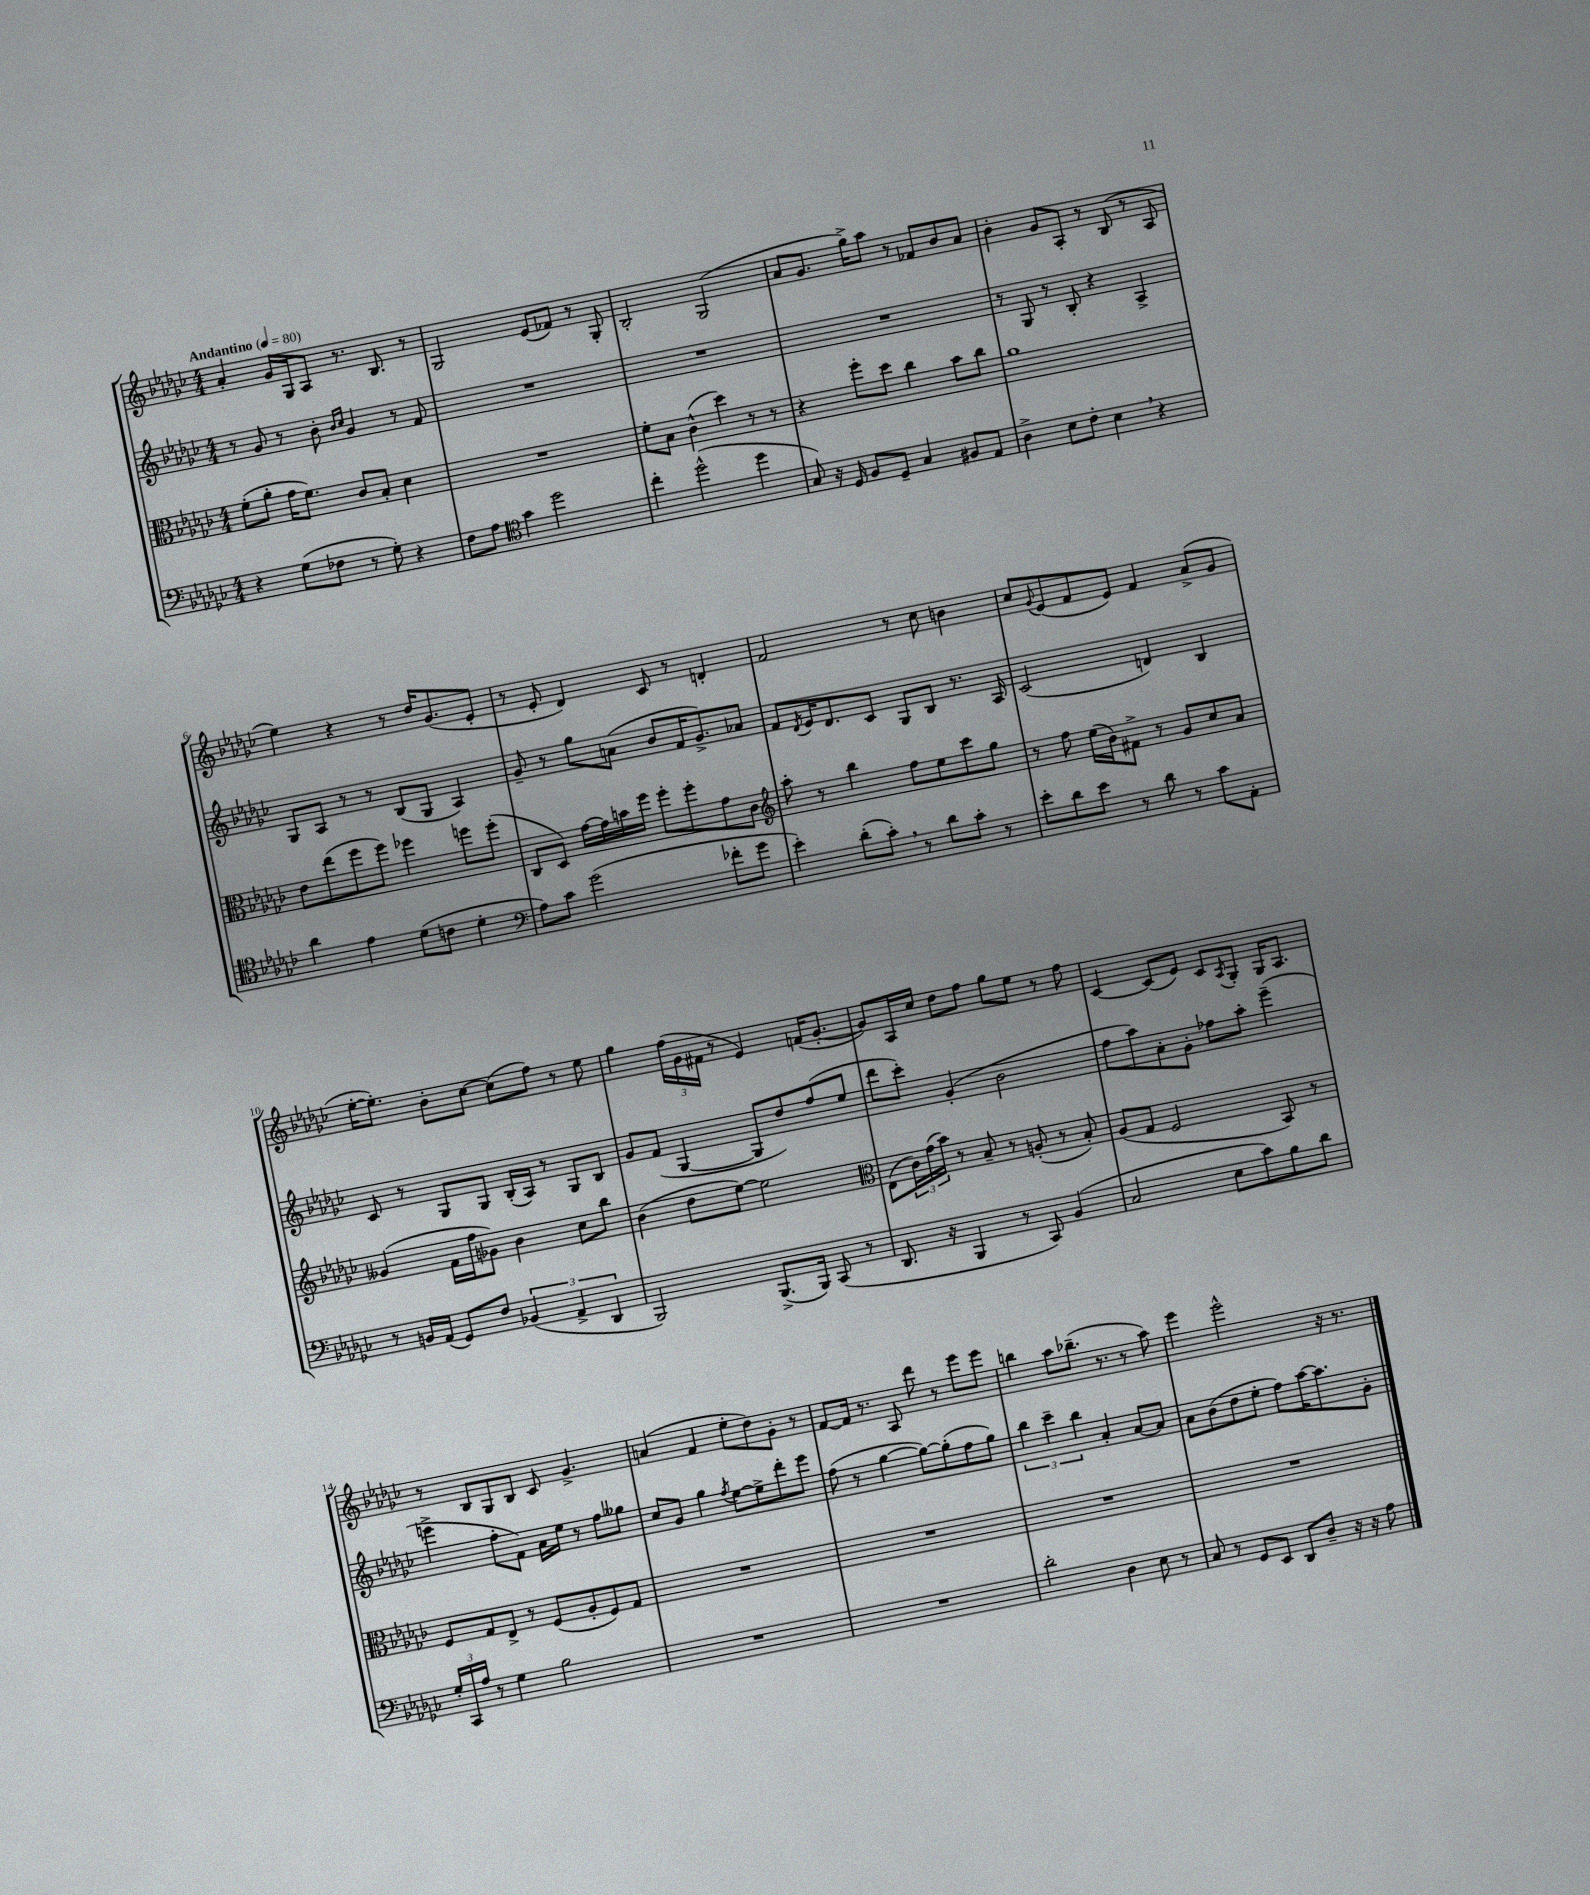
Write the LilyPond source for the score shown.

<<
\new StaffGroup <<
\new Staff = "s0" {
    \clef treble \key ges \major \numericTimeSignature \time 4/4 \tempo "Andantino" 4 = 80
    aes'4-. ges'16 ges16 aes8 r8. bes8. r8 |
    ges2 ees'8( fes'8) r8 ges8-. |
    bes2-. ges2( |
    aes'8 ges'8. ges''16->) aes''8 r8 fes'8 bes'8 aes'8 |
    bes'4-. ges'8 aes8-. r8 bes8( r8 aes8 |
    ees''4) r4 r8 des''16 ges'8.( ees'8-. |
    r8 ees'8-. des'4) ces'8 r8 d'4-. |
    f'2 r8 ces''8 b'4 |
    ces''8 \appoggiatura { ges'8 } ees'8( f'8 ees'8) f'4 aes'8->( ges'8 |
    ees''16~-. ees''8.-.) bes'8-. ces''8~ ces''8( f''8) r8 ees''8 |
    ges''4 \tuplet 3/2 { f''16( ges'16 fis'16 } r8 ees'4) f'16( ges'8.~-. |
    ges'8) aes16 ces''16 des''8 f''8 ges''8 ees''8 r8 f''8 |
    ces'4~ ces'8( ees'8) ces'8 \acciaccatura { aes8 } ges8-. ges16 aes8. |
    r8 bes8 ges8 bes8 ces'8 ges'4.-> |
    a'4( f'4 ees''8-. des''8) ges'8-. r8 |
    f'8~ f'16 r8. aes8 des'''8 r8 ees'''8 ees'''8 |
    b''4 aes''8 bes''8.--( r8. r8 aes''8) |
    ees'''4 ees'''2-^ r16 r8. \bar "|." |
}
\new Staff = "s1" {
    \clef treble \key ges \major \numericTimeSignature \time 4/4
    r8 ges'8 r8 bes'8-. \grace { bes'16 ces''16 } ges'4 r8 f'8 |
    R1 |
    R1 |
    R1 |
    r8 ges8 r8 bes8-. r4 aes4-> |
    ges8 aes8 r8 r8 bes8( ges8 aes4) |
    ges'8-- r8 ges''8 a'8( bes'8 f'16 ges'8.->) aes'8 |
    f'8 \acciaccatura { des'8 } ees'16 des'8. ces'8 ges8 bes8 r8. aes16 |
    ces'2( d'4) bes4 |
    ces'8 r8 ges8 ges8 bes16-.( aes16) r8 ges8 bes8 |
    ges'8 f'8( ges4~ ges8 des''8) f''8( ees''8 |
    des'''8 ces'''8-.) ges'4-.( bes'2 |
    f''8 aes''8) aes'8-. ges'8-. fes''8 aes''8-. ees'''4--( |
    e'''4-> f''8-. f'8) aes'16 ees''16 r8 f''8 geses''8 |
    ces''8 ges'8 ges''4 \acciaccatura { f''8 } ees''8~ ees''8-> des'''8-. ees'''8 |
    f''8( r8 ges''4~ ges''8~) ges''8-.( f''8 ges''8) |
    \tuplet 3/2 { bes''4 ces'''4-- bes''4 } aes'4-. aes'8~ aes'8 |
    aes'8 bes'8( des''8 ees''8-. f''8) aes''16~ aes''8. ges'8-. \bar "|." |
}
\new Staff = "s2" {
    \clef alto \key ges \major \numericTimeSignature \time 4/4
    f'8-.( aes'8-. ges'16 f'8.) ces'8 bes8-. des'4 |
    R1 |
    f'8-. bes8 ces'4-^( des''4) r8 r8 |
    r4 f''8-. des''8 ces''4 bes'8 ces''8 |
    aes'1 |
    ees'8 ees''8( f''8 f''8) fes''4 f''8 f''8-.( |
    ces8 des8) ges'16~ ges'16 b'16 f''16 f''8-. f''8-. ges'8 ces'8 |
    \clef treble aes''8-. r8 bes''4 f''8 ees''8 ces'''8 ges''8 |
    r8 f''8 ees''16( bes'16) fis'8-> r8 ges'8 ces''8 aes'8 |
    geses'4( f'16 f''16 ges'8) bes'4 ces''8 bes''8 |
    bes'4( des''8 ees''8~) ees''2 |
    \clef alto ees8( \tuplet 3/2 { ces'16) ges'16( bes'16) } r8 bes8-- r8 a8-.( r8 bes8-.) |
    aes8( ges8 f2 bes,8) r8 |
    f8 ges8 ees8-> r8 f8( aes8-. f8) ges8 |
    R1 |
    R1 |
    R1 |
    R1 \bar "|." |
}
\new Staff = "s3" {
    \clef bass \key ges \major \numericTimeSignature \time 4/4
    r4 ges8( fes8 r8 ges8-.) r4 |
    f8 aes8 \clef tenor ges'4 des''2 |
    ces''4-. des''2-^( des''4 |
    ges8) r16 des16 f8 des8-- ges4 fis8 ees8 |
    aes4-> bes8 ces'8-. bes4 \breathe r4 |
    aes'4 ees'4 des'8( c'8 des'4-. |
    \clef bass aes8) ces'8 ges'2( fes'8-. ges'8 |
    ees'4-.) des'8-.( ces'8-.) \breathe r8 des'8 ces'8-. r8 |
    ees'8-. des'8 ees'8 r8 des'8 r8 ces'8 aes,8-. |
    r8 b,16 aes,16( ges,8) f8 \tuplet 3/2 { bes,4( aes,4-> des,4 } |
    bes,,2) bes,,8.->( bes,,16) ces,8( r8 |
    des,8. r16 bes,,4 r8 ces,8) bes,4( |
    ces2 ees8 ces'8) bes8 des'8 |
    \tuplet 3/2 { ges16-. ces,16 aes16 } r8 ges4 bes2 |
    R1 |
    R1 |
    des'2-. des4 ees8 r8 |
    ces8 r8 ges,8 ees,8 des,8 des8-- r16 r16 aes8 \bar "|." |
}
>>
>>
